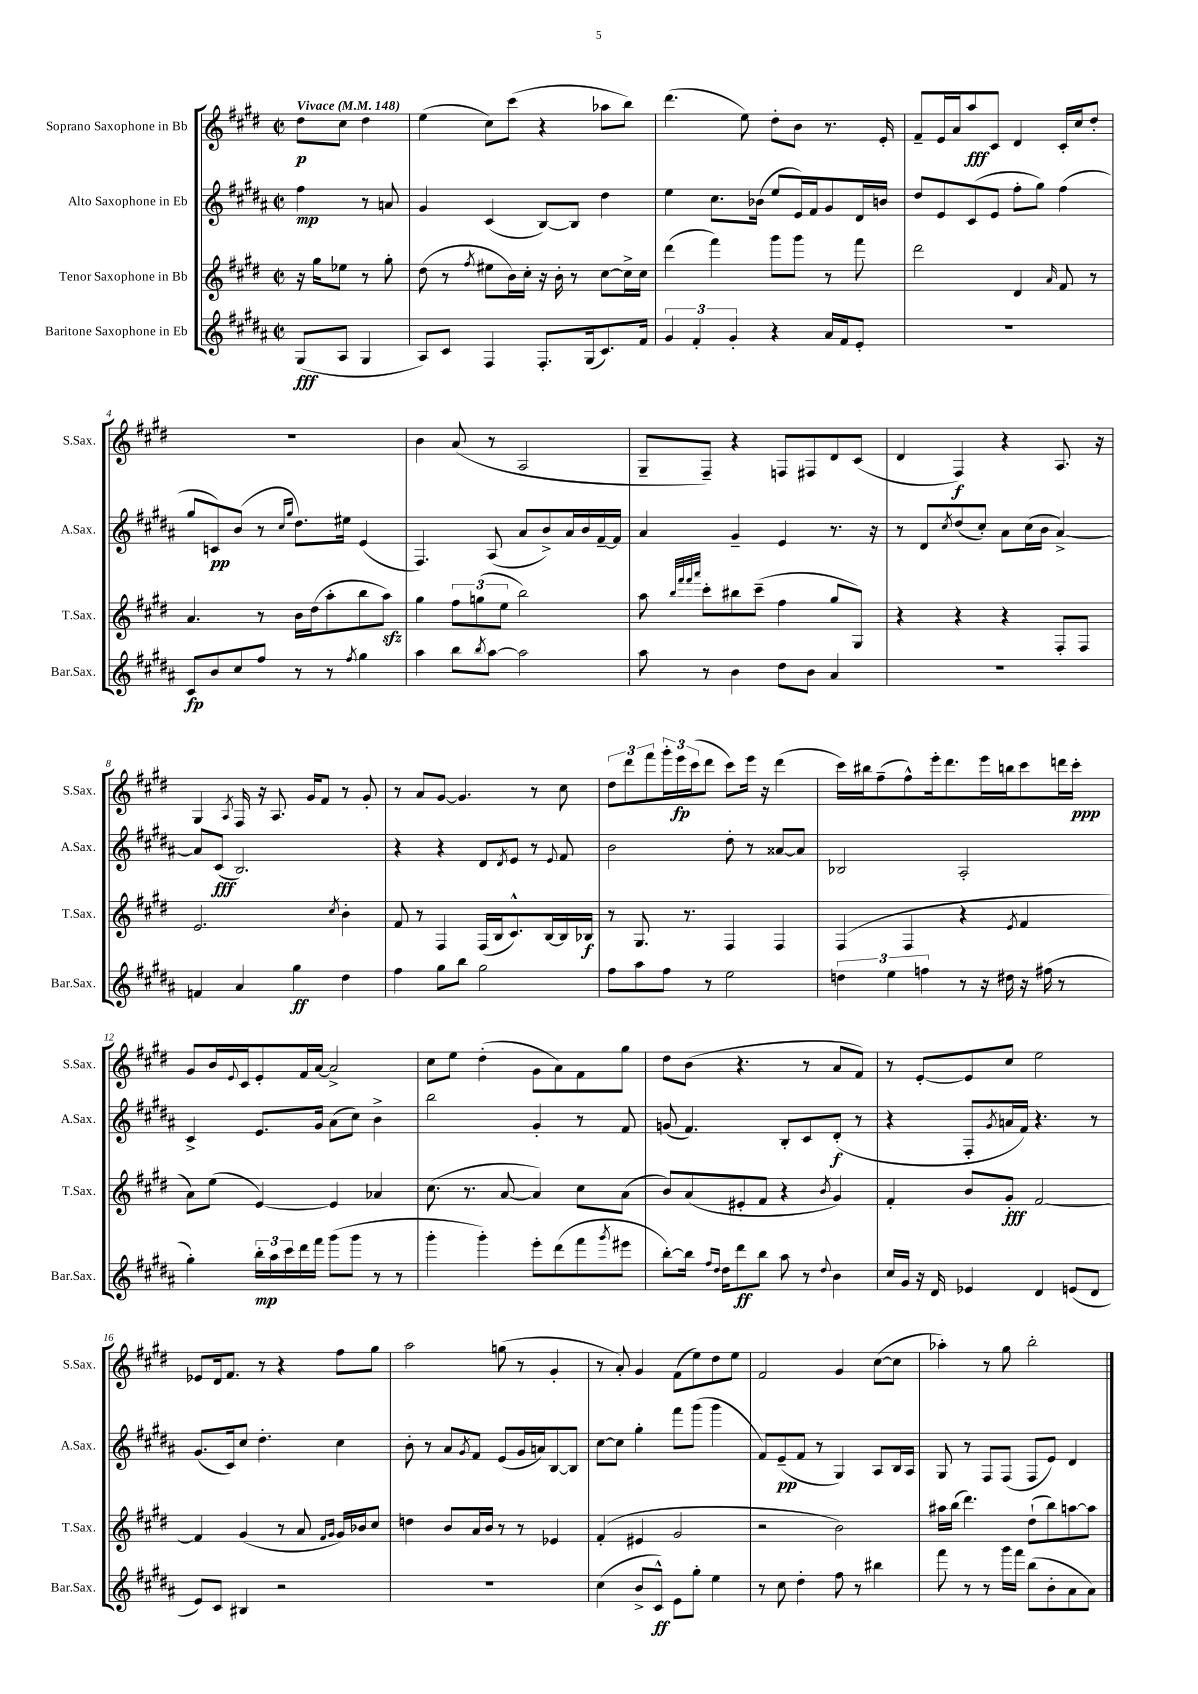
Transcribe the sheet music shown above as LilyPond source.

<<
\new StaffGroup <<
\new Staff = "s0" \with { instrumentName = "Soprano Saxophone in Bb" shortInstrumentName = "S.Sax." } {
    \clef treble \key e \major \defaultTimeSignature \time 2/2 \partial 2 \tempo "Vivace" 4 = 148
    dis''8\p cis''8 dis''4 |
    e''4( cis''8) cis'''8( r4 aes''8 b''8) |
    dis'''4.( e''8) dis''8-. b'8 r8. e'16-. |
    fis'8-- e'16 a'16 a''8\fff cis'8 dis'4 cis'16-. cis''16 dis''8-. |
    R1 |
    b'4 a'8( r8 a2 |
    gis8-- fis8--) r4 f8 fis8 dis'8 cis'8( |
    dis'4 fis4\f) r4 a8. r16 |
    gis4 \acciaccatura { a8 } fis16 r16 a8. gis'16 fis'8 r8 gis'8-. |
    r8 a'8 gis'8~ gis'4. r8 cis''8 |
    \tuplet 3/2 { dis''8 dis'''8 fis'''8 } \tuplet 3/2 { gis'''16-. e'''16\fp cis'''16( } dis'''8 cis'''8) e'''16 r16 dis'''4( |
    cis'''16) bis''16 fis''8--( fis''8-^) e'''16-. dis'''8. e'''16 b''16 cis'''8 d'''16 cis'''16-.\ppp |
    gis'8 b'16 \appoggiatura { e'8 } cis'16 e'8-. fis'16 a'16~ a'2-> |
    cis''8 e''8 dis''4-.( gis'8 a'8) fis'8 gis''8 |
    dis''8 b'8( r4. r8 a'8 fis'8) |
    r8 e'8~-. e'8 cis''8 e''2 |
    ees'8 dis'16 fis'8. r8 r4 fis''8 gis''8 |
    a''2 g''8( r8 gis'4-. |
    r8 a'8-.) gis'4 fis'8( e''8) dis''8 e''8 |
    fis'2 gis'4 cis''8~( cis''8 |
    aes''4-.) r8 gis''8 b''2-. \bar "|." |
}
\new Staff = "s1" \with { instrumentName = "Alto Saxophone in Eb" shortInstrumentName = "A.Sax." } {
    \clef treble \key b \major \defaultTimeSignature \time 2/2 \partial 2
    fis''4\mp r8 a'8 |
    gis'4 cis'4( b8~) b8 dis''4 |
    e''4 cis''8. bes'16( e''8 e'16) fis'16 gis'8 dis'16 b'16 |
    dis''8 e'8 cis'8( e'8 fis''8-. gis''8) fis''4( |
    gis''8 c'8\pp) b'8( r8 \grace { cis''16 gis''16 } dis''8.) eis''16 e'4( |
    fis4.) ais8( ais'8 b'8->) ais'16 b'16 fis'16~-- fis'16 |
    ais'4 gis'4-- e'4 r8. r16 |
    r8 dis'8 \acciaccatura { cis''8 } dis''8( cis''8-.) ais'8 cis''16( b'16 ais'4~->) |
    ais'8 cis'8\fff( b2.) |
    r4 r4 dis'8 \acciaccatura { dis'8 } e'8 r8 \appoggiatura { e'8 } fis'8 |
    b'2 dis''8-. r8 aisis'8~ aisis'8 |
    bes2 ais2-. |
    cis'4-> e'8. gis'16 ais'8( cis''8) b'4-> |
    b''2 gis'4-. r8 fis'8 |
    g'8( fis'4.) b8-. cis'8 dis'8-.\f( r8 |
    r4 fis8-. \acciaccatura { gis'8 } a'16 fis'16) r4. r8 |
    gis'8.( cis'16) cis''8 dis''4.-. cis''4 |
    b'8-. r8 ais'8 \acciaccatura { gis'8 } fis'8 e'8( gis'16 a'16) b8~ b8 |
    cis''8~ cis''8 gis''4-. fis'''8 gis'''8( gis'''4 |
    fis'8) e'8--\pp( fis'8 r8 gis4) ais8 b16 ais16 |
    gis8 r8 fis8 fis8( fis8 e'8) dis'4 \bar "|." |
}
\new Staff = "s2" \with { instrumentName = "Tenor Saxophone in Bb" shortInstrumentName = "T.Sax." } {
    \clef treble \key e \major \defaultTimeSignature \time 2/2 \partial 2
    r16 gis''16 ees''8 r8 gis''8-. |
    dis''8( r8 \acciaccatura { fis''8 } eis''8 b'16) cis''16-. r16 b'16-. r8 cis''8~ cis''16-> cis''16 |
    dis'''4( fis'''4) gis'''8 gis'''8 r8 fis'''8 |
    dis'''2 dis'4 \grace { a'16 } fis'8 r8 |
    a'4. r8 b'16 dis''16( a''8-. b''8 a''8\sfz) |
    gis''4 \tuplet 3/2 { fis''8 g''8( e''8 } b''2) |
    a''8 \grace { b''32 fis'''32 fis'''32 a'''32 } cis'''8-. bis''8 cis'''8--( fis''4 gis''8 gis8) |
    r4 r4 r4 fis8-. fis8 |
    e'2. \acciaccatura { cis''8 } b'4-. |
    fis'8 r8 fis4 fis16( b16 cis'8.-^) b16~ b16 bes16\f |
    r8 gis8. r8. fis4 fis4 |
    fis4( fis4 r4 \acciaccatura { e'8 } fis'4 |
    a'8) e''8( e'4~) e'4 aes'4 |
    cis''8.( r8. a'8~ a'4) cis''8 a'8( |
    b'8) a'8( eis'8-. fis'8 r4 \acciaccatura { b'8 } gis'4) |
    fis'4-. b'8 gis'8-.\fff fis'2~ |
    fis'4 gis'4( r8 a'8 \grace { fis'16 gis'16 } gis'16) bes'16 cis''8 |
    d''4 b'8 a'16 b'16 r8 r8 ees'4 |
    fis'4-.( eis'4 gis'2 |
    r2 b'2) |
    ais''16 b''16( dis'''4.) dis''8-!( b''8) a''8~ a''8 \bar "|." |
}
\new Staff = "s3" \with { instrumentName = "Baritone Saxophone in Eb" shortInstrumentName = "Bar.Sax." } {
    \clef treble \key b \major \defaultTimeSignature \time 2/2 \partial 2
    gis8\fff( ais8 gis4 |
    ais8) cis'8 fis4 fis8.-. gis16( cis'8.) fis'16 |
    \tuplet 3/2 { gis'4 fis'4-. gis'4-. } r4 ais'16 fis'16 e'8-. |
    R1 |
    cis'8\fp b'8 cis''8 fis''8 r8 r8 \acciaccatura { fis''8 } gis''4 |
    ais''4 b''8 \acciaccatura { b''8 } ais''8~ ais''2 |
    ais''8 r8 b'4 dis''8 b'8 ais'4 |
    R1 |
    f'4 ais'4 gis''4\ff dis''4 |
    fis''4 gis''8 b''8 gis''2 |
    fis''8 ais''8 fis''8 r8 e''2 |
    \tuplet 3/2 { d''4 e''4 f''4 } r8 r16 dis''16 r16 fis''16( r8 |
    gis''4-.) \tuplet 3/2 { b''16-.\mp ais''16 cis'''16 } dis'''16 fis'''16 gis'''8( gis'''8 r8 r8 |
    gis'''4-. gis'''4-.) e'''8-. dis'''8( fis'''8 \acciaccatura { gis'''8 } eis'''8 |
    b''8~-.) b''16 \grace { fis''16 dis''16 } dis''16 dis'''8\ff b''8 ais''8 r8 \appoggiatura { dis''8 } b'4 |
    cis''16 gis'16 r16 dis'16 ees'4 dis'4 e'8( dis'8 |
    e'8) cis'8 bis4 r2 |
    R1 |
    cis''4( b'8-> cis'8-^\ff) e'8 gis''8-. e''4 |
    r8 cis''8 dis''4-. fis''8 r8 bis''4 |
    fis'''8 r8 r8 gis'''16 fis'''16 b''8( b'8-. ais'8 ais'8) \bar "|." |
}
>>
>>
